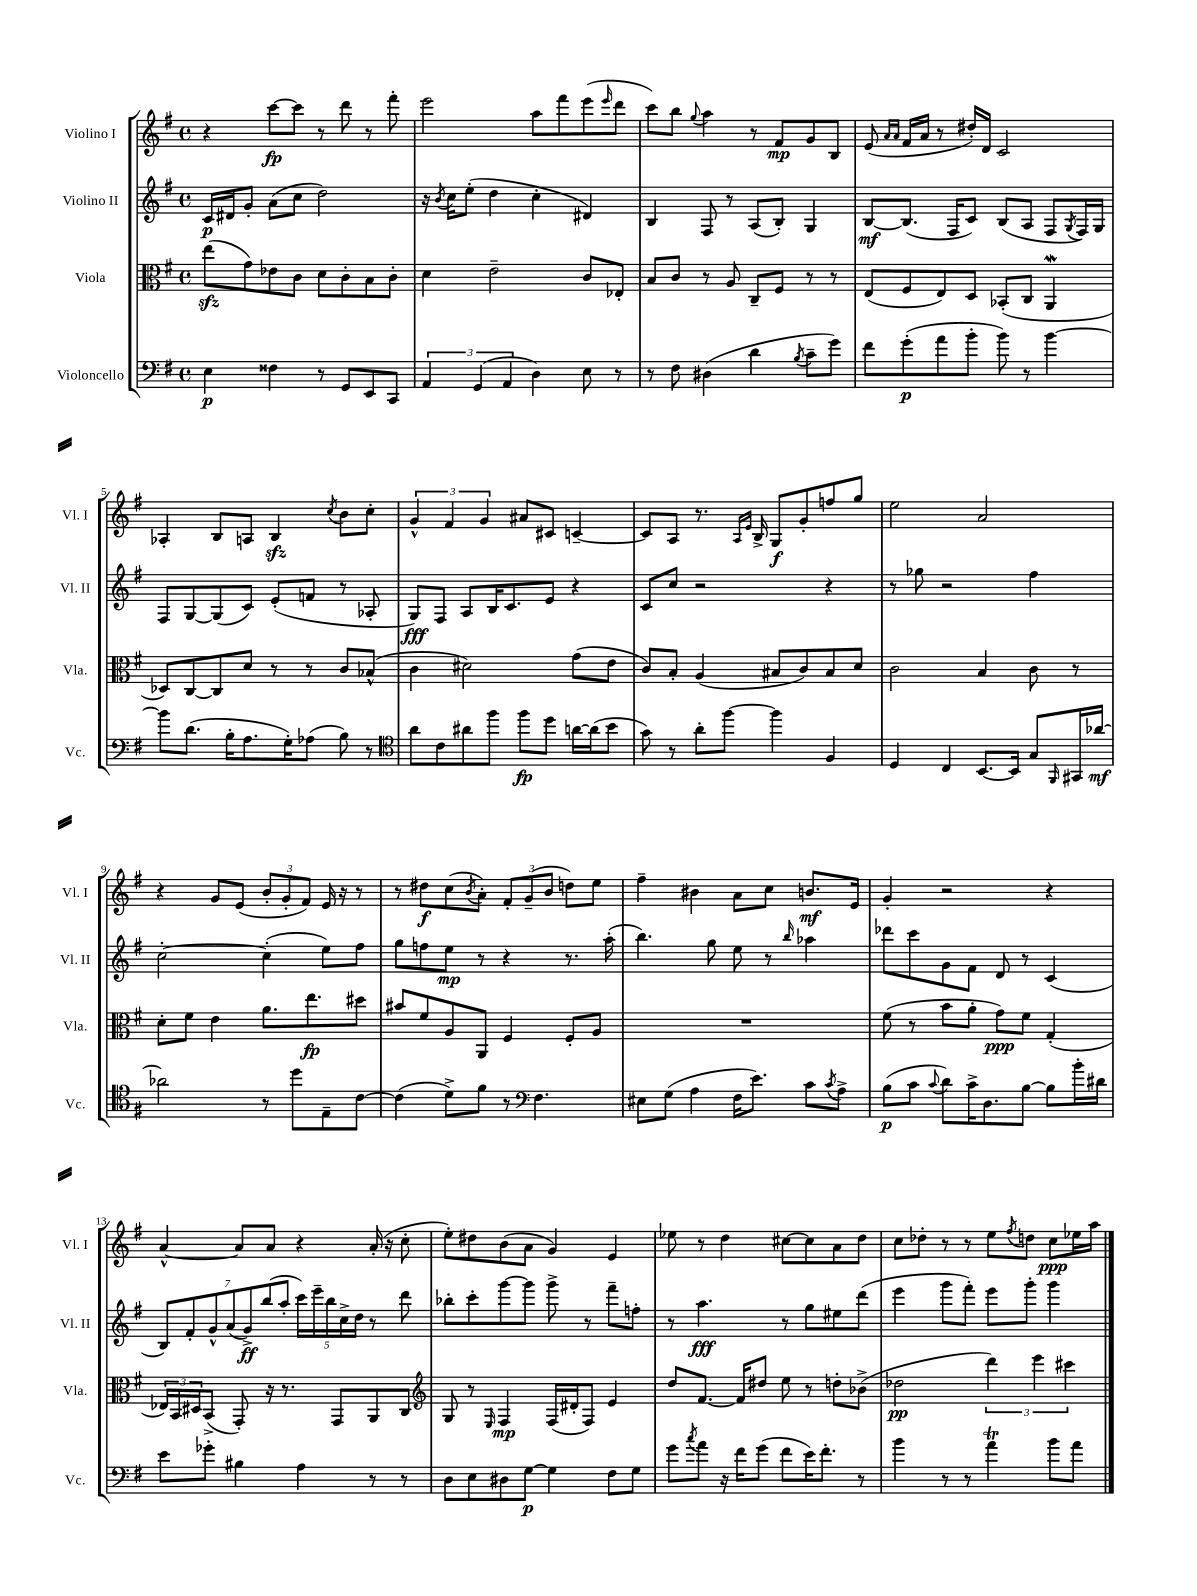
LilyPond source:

<<
\new StaffGroup <<
\new Staff = "s0" \with { instrumentName = "Violino I" shortInstrumentName = "Vl. I" } {
    \clef treble \key g \major \defaultTimeSignature \time 4/4
    r4 c'''8~\fp c'''8 r8 d'''8 r8 fis'''8-. |
    e'''2 a''8 fis'''8 e'''8( \grace { e'''16 } d'''8 |
    c'''8) b''8 \appoggiatura { g''8 } a''4 r8 fis'8\mp g'8 b8 |
    e'8( \grace { a'16 a'16 } fis'16 a'16 r8 dis''16-.) d'16 c'2 |
    aes4-. b8 a8 b4\sfz \acciaccatura { c''8 } b'8 c''8-. |
    \tuplet 3/2 { g'4-^ fis'4 g'4 } ais'8 cis'8 c'4~-- |
    c'8 a8 r8. \grace { a16 e'16 } b16-> g8\f g'8-. f''8 g''8 |
    e''2 a'2 |
    r4 g'8 e'8( \tuplet 3/2 { b'8-. g'8-. fis'8) } e'16 r16 r8 |
    r8 dis''8\f c''8( \acciaccatura { b'8 } a'8-.) \tuplet 3/2 { fis'8-. g'8--( b'8 } d''8) e''8 |
    fis''4-- bis'4 a'8 c''8 b'8.\mf e'16 |
    g'4-. r2 r4 |
    a'4~-^ a'8 a'8 r4 a'16-.( r16 c''8-. |
    e''8-.) dis''8 b'8( a'8 g'4) e'4 |
    ees''8 r8 d''4 cis''8~ cis''8 a'8 d''8 |
    c''8 des''8-. r8 r8 e''8 \acciaccatura { fis''8 } d''8 c''8\ppp ees''16 a''16 \bar "|." |
}
\new Staff = "s1" \with { instrumentName = "Violino II" shortInstrumentName = "Vl. II" } {
    \clef treble \key g \major \defaultTimeSignature \time 4/4
    c'16\p dis'16 g'8-. a'8( c''8 d''2) |
    r16 \acciaccatura { b'8 } c''16 e''8-.( d''4 c''4-. dis'4) |
    b4 fis8 r8 a8( b8-.) g4 |
    b8~\mf b8.( fis16 c'8) b8( a8 fis8 \acciaccatura { g8 } fis16) g16 |
    fis8 g8~ g8( c'8) e'8-.( f'8 r8 aes8-. |
    g8\fff) fis8 a8 b16 c'8. e'8 r4 |
    c'8 c''8 r2 r4 |
    r8 ges''8 r2 fis''4 |
    c''2~-. c''4-.( e''8) fis''8 |
    g''8 f''8 e''8\mp r8 r4 r8. a''16-.( |
    b''4.) g''8 e''8 r8 \grace { b''16 } aes''4 |
    des'''8 c'''8 g'8 fis'8 d'8 r8 c'4( |
    \tuplet 7/4 { b8) fis'8-. g'8-^ a'8( g'8->\ff) b''8( a''8-. } \tuplet 5/4 { c'''16) e'''16-- b''16 c''16-> d''16 } r8 d'''8 |
    bes''8-. c'''8-. g'''8~ g'''8 g'''8-> r8 fis'''8-- f''8-. |
    r8 a''4.\fff r8 g''8 eis''8 d'''8( |
    e'''4 g'''8 fis'''8-.) e'''8 g'''8-. g'''4 \bar "|." |
}
\new Staff = "s2" \with { instrumentName = "Viola" shortInstrumentName = "Vla." } {
    \clef alto \key g \major \defaultTimeSignature \time 4/4
    e''8\sfz( g'8) ees'8 c'8 d'8 c'8-. b8 c'8-. |
    d'4 e'2-- c'8 ees8-. |
    b8 c'8 r8 a8 c8-- fis8 r8 r8 |
    e8( fis8 e8) d8 bes,8-.( c8 a,4\mordent |
    des8) c8~ c8 d'8 r8 r8 c'8 bes8-^( |
    c'4 dis'2) g'8( e'8 |
    c'8) b8-. a4( bis8 c'8) bis8 d'8 |
    c'2 b4 c'8 r8 |
    d'8-. fis'8 e'4 a'8. e''8.\fp dis''8 |
    bis'8 fis'8 a8 a,8 fis4 fis8-. a8 |
    R1 |
    fis'8( r8 b'8 a'8-. g'8\ppp) fis'8 g4-.( |
    \tuplet 3/2 { ees16) b,16 dis16 } b,8->( g,8-.) r16 r8. g,8 a,8 c8 |
    \clef treble g8 r8 \grace { e16 } fis4\mp fis16( dis'16-. fis8) e'4 |
    d''8 fis'8.~ fis'16 dis''8 e''8 r8 d''8-. bes'8->( |
    des''2\pp \tuplet 3/2 { d'''4) e'''4 cis'''4 } \bar "|." |
}
\new Staff = "s3" \with { instrumentName = "Violoncello" shortInstrumentName = "Vc." } {
    \clef bass \key g \major \defaultTimeSignature \time 4/4
    e4\p fisis4 r8 g,8 e,8 c,8 |
    \tuplet 3/2 { a,4 g,4( a,4 } d4) e8 r8 |
    r8 fis8 dis4( d'4 \acciaccatura { b8 } c'8-- g'8) |
    fis'8 g'8-.\p( a'8 b'8-. b'8) r8 b'4~ |
    b'8 d'8.( b16-. a8. g16-.) aes8( b8) r8 |
    \clef tenor a'8 c'8 ais'8 fis''8 fis''8\fp d''8 a'16~ a'16( b'8 |
    g'8) r8 a'8-. fis''8~ fis''4 fis4 |
    d4 c4 b,8.~ b,16 g8 \grace { fis,16 } gis,16 aes'16~\mf |
    aes'2 r8 d''8 e8-- c'8~ |
    c'4( d'8->) fis'8 r8 \clef bass fis4. |
    eis8 g8( a4 fis16 e'8.) c'8 \acciaccatura { c'8 } a8-> |
    b8\p( c'8 \appoggiatura { c'8 } d'8) c'16-> d8. b8~ b8 b'16-. dis'16 |
    e'8 ges'8-. bis4 a4 r8 r8 |
    d8 e8 dis8 g8~\p g4 fis8 g8 |
    g'8 \acciaccatura { c''8 } a'8 r16 fis'16 g'8( fis'8 e'16) fis'8.-. r8 |
    b'4 r8 r8 a'4\trill b'8 a'8 \bar "|." |
}
>>
>>
